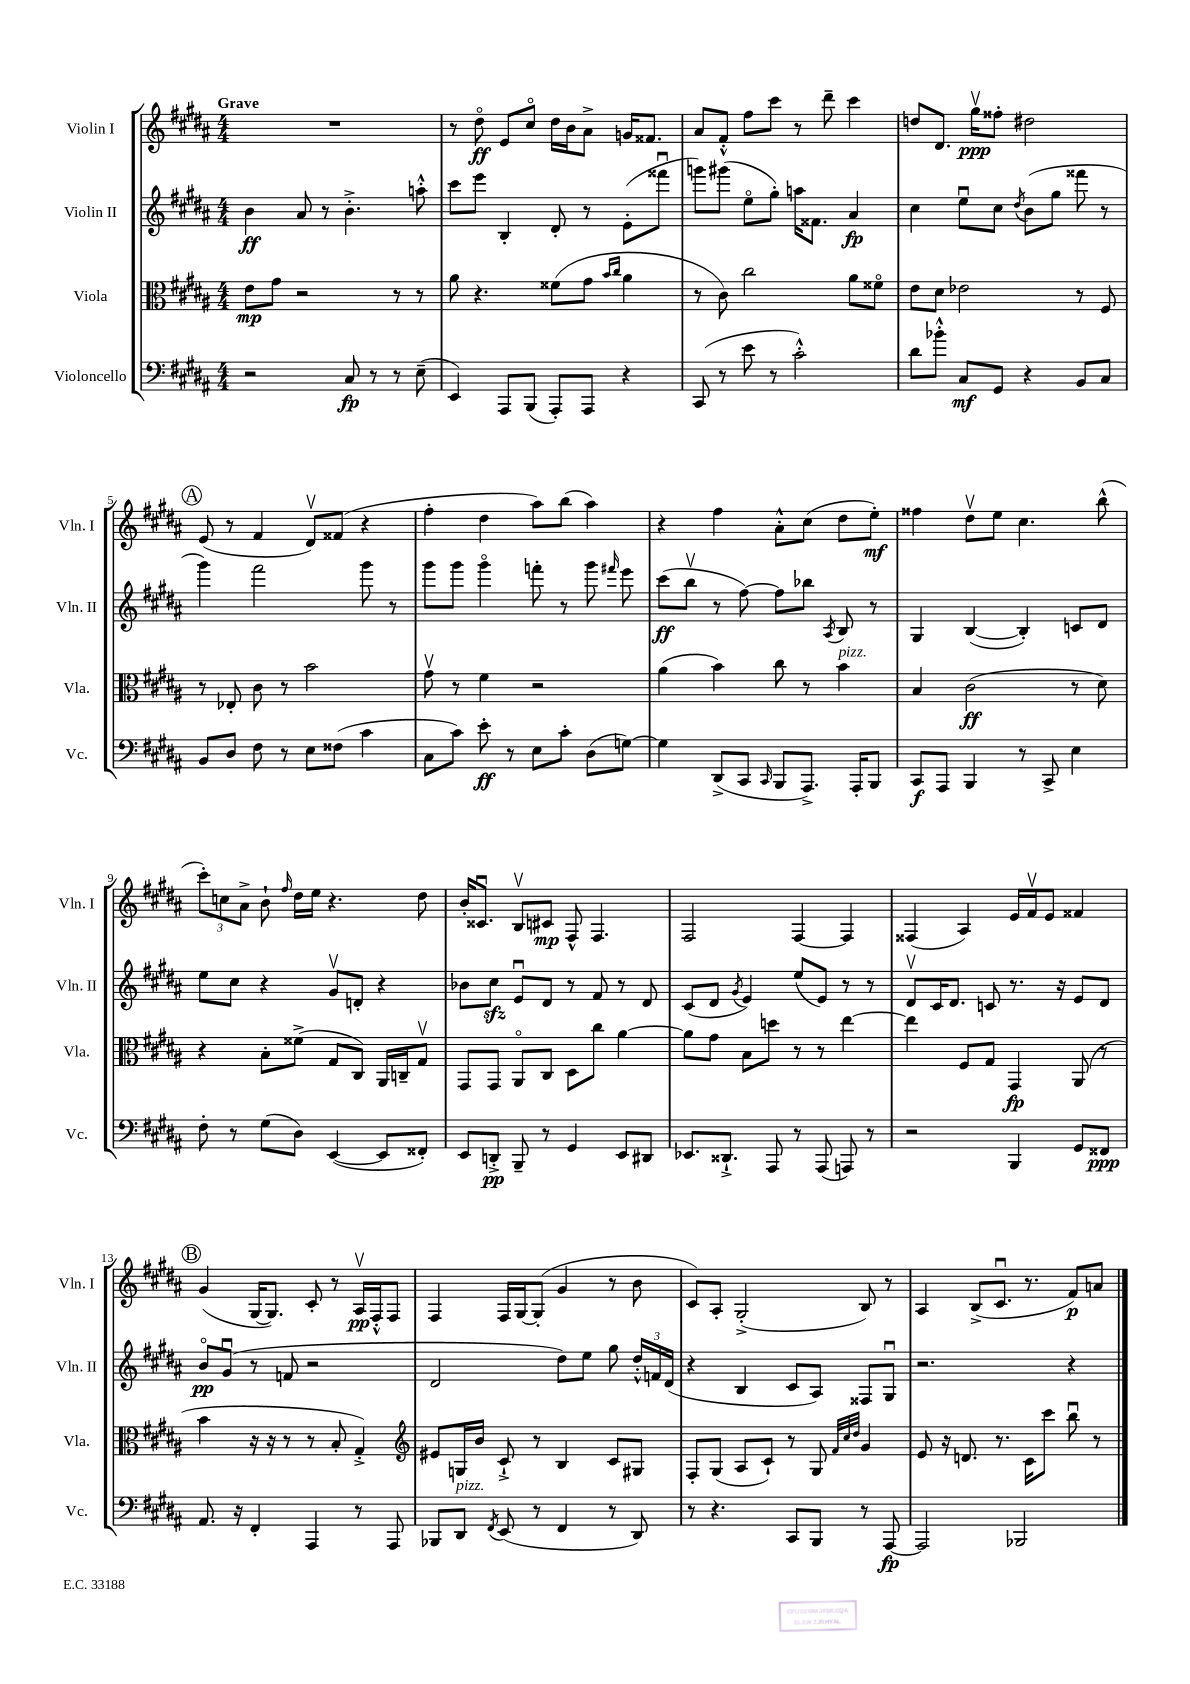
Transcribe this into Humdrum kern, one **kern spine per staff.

**kern	**kern	**kern	**kern
*staff4	*staff3	*staff2	*staff1
*clefF4	*clefC3	*clefG2	*clefG2
*k[f#c#g#d#a#]	*k[f#c#g#d#a#]	*k[f#c#g#d#a#]	*k[f#c#g#d#a#]
*M4/4	*M4/4	*M4/4	*M4/4
2r	8e\L	4b\	1r
.	8g#\J	.	.
.	2r	8a#/	.
.	.	8r	.
8C#/	.	4.b'^\	.
8r	.	.	.
8r	8r	.	.
(8E~\	8r	8aa'^^\	.
=	=	=	=
4EE/)	8a#\	8ccc#\L	8r
.	4.r	8eee\J	8dd#o\
8AAA#/L	.	4B'/	8e/L
(8BBB/J	.	.	8cc#o/J
8AAA#'/L)	(8f##\L	8d#'/	16dd#\LL
.	.	.	16b\J
8AAA#/J	8g#\J	8r	8a#^\J
.	16qqb/LL	.	.
.	16qqcc#/JJ	.	.
4r	4a#\	(8e'\L	16g/LK
.	.	.	8.f##/J
.	.	8fff##u\J	.
=	=	=	=
(8CC#/	8r	8ggg\L)	8a#/L
8r	8c#\)	(8ggg#\J	8f#'^^/J
8e\	2cc#\	8eeo\L	8ff#\L
8r	.	8gg#'\J)	8ccc#\J
2c#'^^\)	.	16aa\LK	8r
.	.	8.f##\J	.
.	.	.	8ddd#~\
.	8a#\L	4a#/	4ccc#\
.	8f##o\J	.	.
=	=	=	=
8d#\L	8e\L	4cc#\	8dd/L
8b-'^^\J	8d#\J	.	8.d#/J
8C#/L	2e-\	8eeu\L	.
.	.	.	16gg#v\LK
8GG#/J	.	8cc#\J	8ff##'\J
.	.	8qdd#/	.
4r	.	(8b\L	2dd#\
.	.	8gg#\J	.
8BB/L	8r	8fff##\	.
8C#/J	8F#/	8r	.
=	=	=	=
8BB/L	8r	4ggg#\)	(8e/
8D#/J	8E-'/	.	8r
8F#\	8c#\	2fff#\	4f#/
8r	8r	.	.
8E\L	2b\	.	8d#v/L)
(8F##\J	.	.	(8f##/J
4c#\	.	8ggg#\	4r
.	.	8r	.
=	=	=	=
8C#\L	8g#v\	8ggg#\L	4ff#'\
8c#\J)	8r	8ggg#\J	.
8e'\	4f#\	4ggg#o\	4dd#\
8r	.	.	.
8E\L	2r	8fff'\	8aa#\L)
8c#'\J	.	8r	(8bb\J
(8D#\L	.	8ggg#\	4aa#\)
.	.	16qqfff#/	.
[8G\J)	.	8eee\	.
=	=	=	=
4G\]	(4a#\	(8ccc#\L	4r
.	.	8bbv\J	.
(8DD#^/L	4b\)	8r	4ff#\
8CC#/J	.	[8ff#\)	.
16qqCC#/	.	.	.
8BBB/L	8cc#\	8ff#\]L	8a#'^^\L
8.AAA#^/J)	8r	8bb-\J	(8cc#\J
.	.	8qA#/	.
.	4b\	8B/	8dd#\L
16AAA#'/LK	.	.	.
8BBB/J	.	8r	8ee'\J)
=	=	=	=
8CC#/L	4B/	4G#/	4ff##\
8AAA#/J	.	.	.
4BBB/	(2c#\	([4B/	8dd#v\L
.	.	.	8ee\J
8r	.	4B'/])	4.cc#\
8CC#^/	.	.	.
4E\	8r	8c/L	.
.	8d#\)	8d#/J	(8bb^^\
=	=	=	=
8F#'\	4r	8ee\L	12ccc#'\L)
.	.	.	12cc\
8r	.	8cc#\J	.
.	.	.	12a#^\J
(8G#\L	8B'\L	4r	8b`\
.	.	.	16qqff#/
8D#\J)	(8f##^\J	.	16dd#\LL
.	.	.	16ee\JJ
([4EE/	8G#/L	8g#v/L	4.r
.	8C#/J)	8d'/J	.
8EE/]L	16AA#/LL	4r	.
.	16C~/J	.	.
8FF##'/J)	8G#v/J	.	8dd#\
=	=	=	=
8EE/L	8GG#/L	8b-\L	16b'/LK
.	.	.	8.c##u/J
8DD'^/J	8GG#/J	8cc#\J	.
8BBB~/	8AA#o/L	8eu/L	8Bv/L
8r	8C#/J	8d#/J	8c#/J
4GG#/	8D#\L	8r	8F#^^/
.	8cc#\J	8f#/	4.F#/
8EE/L	[4a#\	8r	.
8DD#/J	.	8d#/	.
=	=	=	=
8.EE-/L	8a#\]L	(8c#/L	2F#/
.	8g#\J	8d#/J	.
8.DD##`^/J	.	.	.
.	.	8qg#/	.
.	8B\L	4e/)	.
8AAA#/	8dd\J	.	.
8r	8r	(8ee/L	[4F#/
(8AAA#/	8r	8e/J)	.
8AAA/)	[4ee\	8r	4F#/]
8r	.	8r	.
=	=	=	=
2r	4ee\]	8d#v/L	(4F##/
.	.	16c#/K	.
.	.	8.d#/J	.
.	8F#/L	.	4A#/)
.	8G#/J	8c/	.
4BBB/	4GG#/	8.r	16e/LL
.	.	.	16f#v/J
.	.	.	8e/J
.	.	16r	.
8GG#/L	(8AA#/	8e/L	4f##/
8FF##/J	8r	8d#/J	.
=	=	=	=
8.AA#/	4b\	8bo/L	(4g#/
.	.	(8g#u/J	.
16r	.	.	.
4FF#'/	16r	8r	[16G#/LK
.	16r	.	8.G#/]J)
.	8r	8f/	.
4AAA#/	8r	2r	8c#'/
.	8B'/	.	8r
8r	4G#'^/)	.	16A#v/LL
.	.	.	16F#'^^/J
8AAA#/	.	.	8F#/J
=	=	=	=
*	*clefG2	*	*
8BBB-/L	8e#/L	2d#/	4F#/
8DD#/J	16G/L	.	.
.	16b/JJ	.	.
8qFF#/	.	.	.
(8EE/	8c#`^/	.	16F#/LL
.	.	.	[16G#/J
8r	8r	.	(8G#'/]J
4FF#/	4B/	8dd#\L)	4g#/
.	.	8ee\J	.
8r	8c#/L	8gg#\	8r
8DD#/)	8G#/J	24dd#'^^/LL	8b\
.	.	24f/	.
.	.	(24d#/JJ	.
=	=	=	=
8r	8F#'/L	4r	8c#/L)
4.r	(8G#/J	.	8A#'/J
.	8A#/L	4B/	(2G#'^/
.	8c#`/J)	.	.
8CC#/L	8r	8c#/L	.
8BBB/J	8G#/	8A#/J)	.
.	32qqf#/LLL	.	.
.	32qqcc#/	.	.
.	32qqdd#/JJJ	.	.
8r	4g#/	8F##/L	8B/)
[8AAA#/	.	8G#u/J	8r
=	=	=	=
2AAA#/]	8e/	2.r	4A#/
.	16r	.	.
.	8.d/	.	.
.	.	.	(8B^/L
.	8.r	.	8.c#u/J
2BBB-/	.	.	.
.	16c#\LK	.	8.r
.	8ccc#\J	.	.
.	8bbu\	4r	8f#/L)
.	8r	.	8a/J
==	==	==	==
*-	*-	*-	*-
